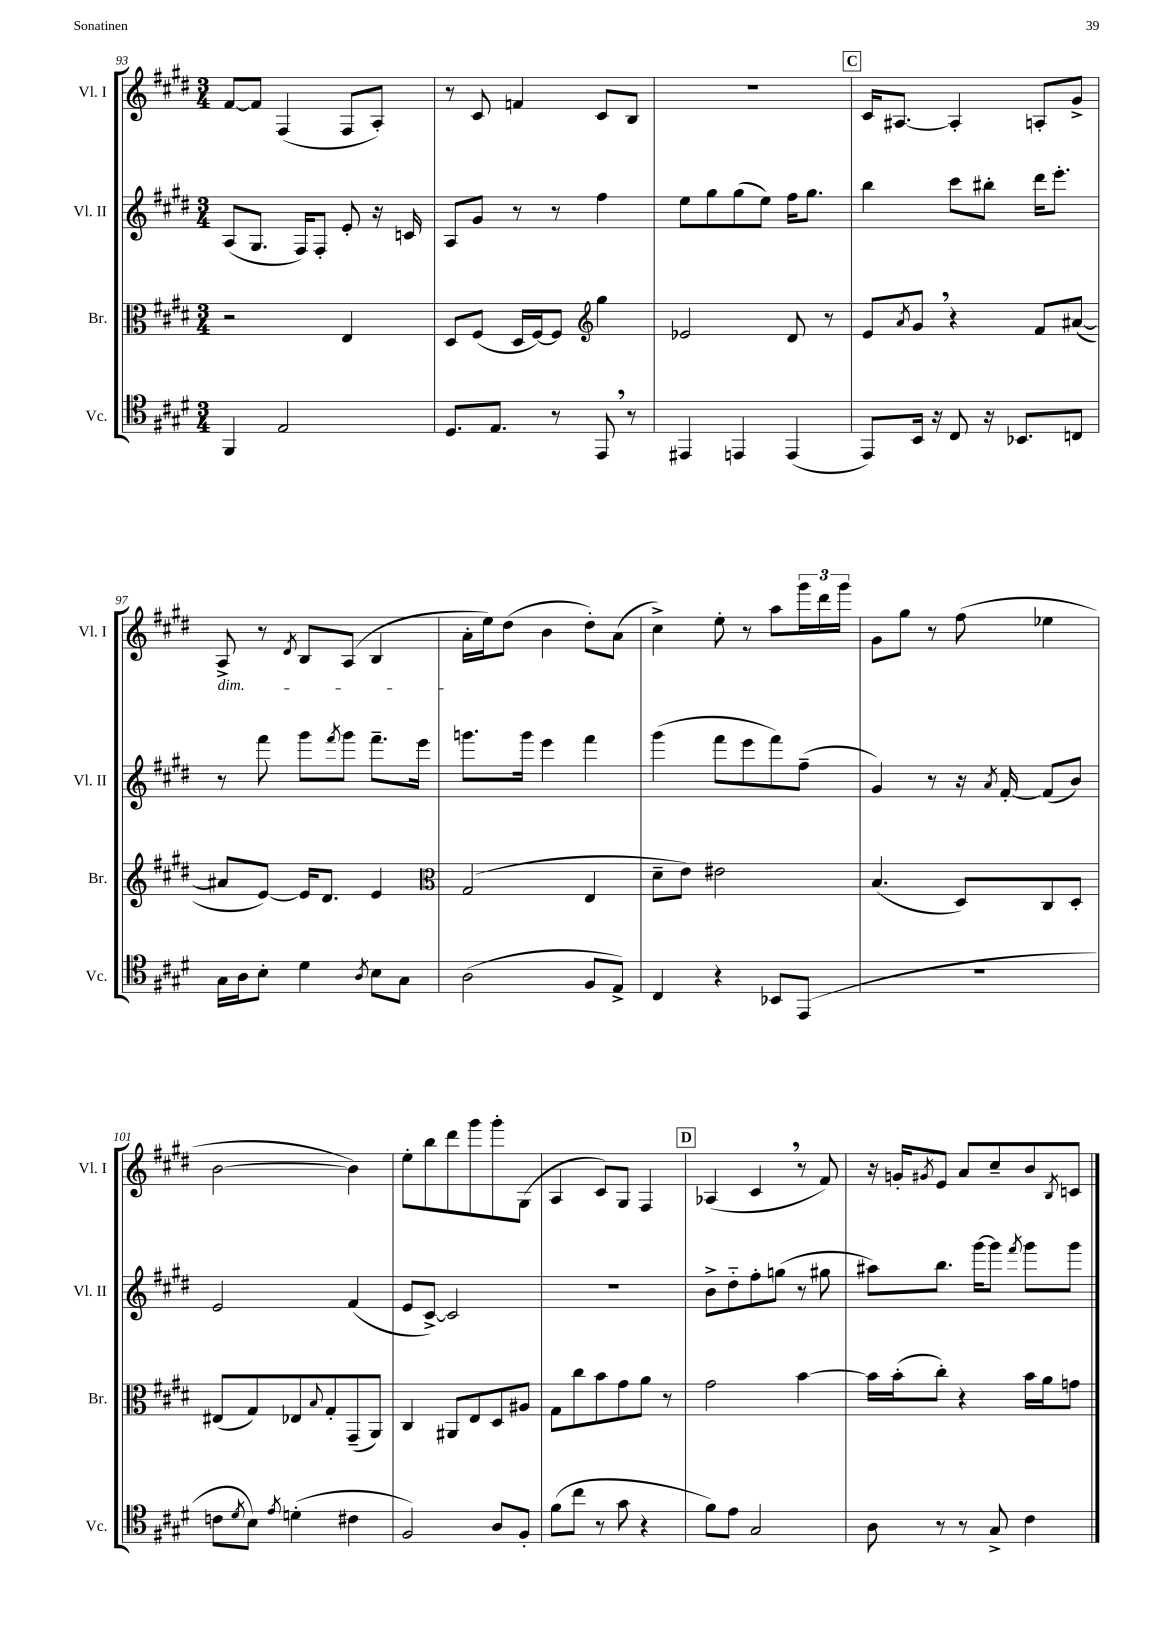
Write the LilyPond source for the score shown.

<<
\new StaffGroup <<
\new Staff = "s0" \with { instrumentName = "Vl. I" shortInstrumentName = "Vl. I" } {
    \clef treble \key e \major \numericTimeSignature \time 3/4
    fis'8~ fis'8 fis4( fis8 a8-.) |
    r8 cis'8 f'4 cis'8 b8 |
    R2. |
    \mark \markup { \box "C" } cis'16 ais8.~ ais4-. a8-. gis'8-> |
    a8->\dim r8 \acciaccatura { dis'8 } b8 a8( b4 |
    a'16-.\! e''16) dis''8( b'4 dis''8-.) a'8( |
    cis''4->) e''8-. r8 a''8 \tuplet 3/2 { gis'''16 dis'''16 gis'''16 } |
    gis'8 gis''8 r8 fis''8( ees''4 |
    b'2~ b'4) |
    e''8-. b''8 dis'''8 gis'''8 gis'''8-. gis8( |
    a4 cis'8) gis8 fis4 |
    \mark \markup { \box "D" } aes4( cis'4 \breathe r8 fis'8) |
    r16 g'16-. \acciaccatura { gis'8 } e'8 a'8 cis''8-- b'8 \acciaccatura { b8 } c'8 \bar "|." |
}
\new Staff = "s1" \with { instrumentName = "Vl. II" shortInstrumentName = "Vl. II" } {
    \clef treble \key e \major \numericTimeSignature \time 3/4
    a8( gis8. fis16) fis8-. e'8-. r16 c'16 |
    a8 gis'8 r8 r8 fis''4 |
    e''8 gis''8 gis''8( e''8) fis''16 gis''8. |
    \mark \markup { \box "C" } b''4 cis'''8 bis''8-. dis'''16 e'''8.-. |
    r8 fis'''8 gis'''8 \acciaccatura { fis'''8 } gis'''8 fis'''8.-- e'''16 |
    g'''8. g'''16 e'''4 fis'''4 |
    gis'''4( fis'''8 e'''8 fis'''8) fis''8--( |
    gis'4) r8 r16 \acciaccatura { a'8 } fis'16~-. fis'8( b'8) |
    e'2 fis'4( |
    e'8 cis'8~->) cis'2 |
    R2. |
    \mark \markup { \box "D" } b'8-> dis''8-_ fis''8-. g''8( r8 gis''8 |
    ais''8) b''8. gis'''16~ gis'''8 \acciaccatura { fis'''8 } gis'''8 gis'''8 \bar "|." |
}
\new Staff = "s2" \with { instrumentName = "Br." shortInstrumentName = "Br." } {
    \clef alto \key e \major \numericTimeSignature \time 3/4
    r2 e4 |
    dis8 fis8( dis16 fis16~) fis8 \clef treble gis''4 |
    ees'2 dis'8 r8 |
    \mark \markup { \box "C" } e'8 \acciaccatura { a'8 } gis'8 \breathe r4 fis'8 ais'8~( |
    ais'8 e'8~) e'16 dis'8. e'4 |
    \clef alto gis2( e4 |
    dis'8-- e'8) eis'2 |
    b4.( dis8) cis8 dis8-. |
    eis8( gis8) ees8 \appoggiatura { b8 } gis8-. gis,8--( a,8) |
    cis4 ais,8 e8 dis8 ais8 |
    gis8 cis''8 b'8 gis'8 a'8 r8 |
    \mark \markup { \box "D" } gis'2 b'4~ |
    b'16 b'16-.( cis''8-.) r4 b'16 a'16 g'8 \bar "|." |
}
\new Staff = "s3" \with { instrumentName = "Vc." shortInstrumentName = "Vc." } {
    \clef tenor \key e \major \numericTimeSignature \time 3/4
    fis,4 e2 |
    dis8. e8. r8 e,8 \breathe r8 |
    eis,4 e,4 e,4( |
    \mark \markup { \box "C" } e,8) b,16 r16 cis8 r16 bes,8. c8 |
    gis16 a16 b8-. dis'4 \acciaccatura { a8 } b8 gis8 |
    a2( fis8 e8->) |
    cis4 r4 bes,8 e,8( |
    R2. |
    c'8 \acciaccatura { dis'8 } b8) \acciaccatura { e'8 } d'4-.( cis'4 |
    fis2) a8 fis8-. |
    fis'8( cis''8 r8 gis'8 r4 |
    \mark \markup { \box "D" } fis'8) e'8 gis2 |
    a8 r8 r8 gis8-> cis'4 \bar "|." |
}
>>
>>
\layout { \context { \Score currentBarNumber = #93 } }
